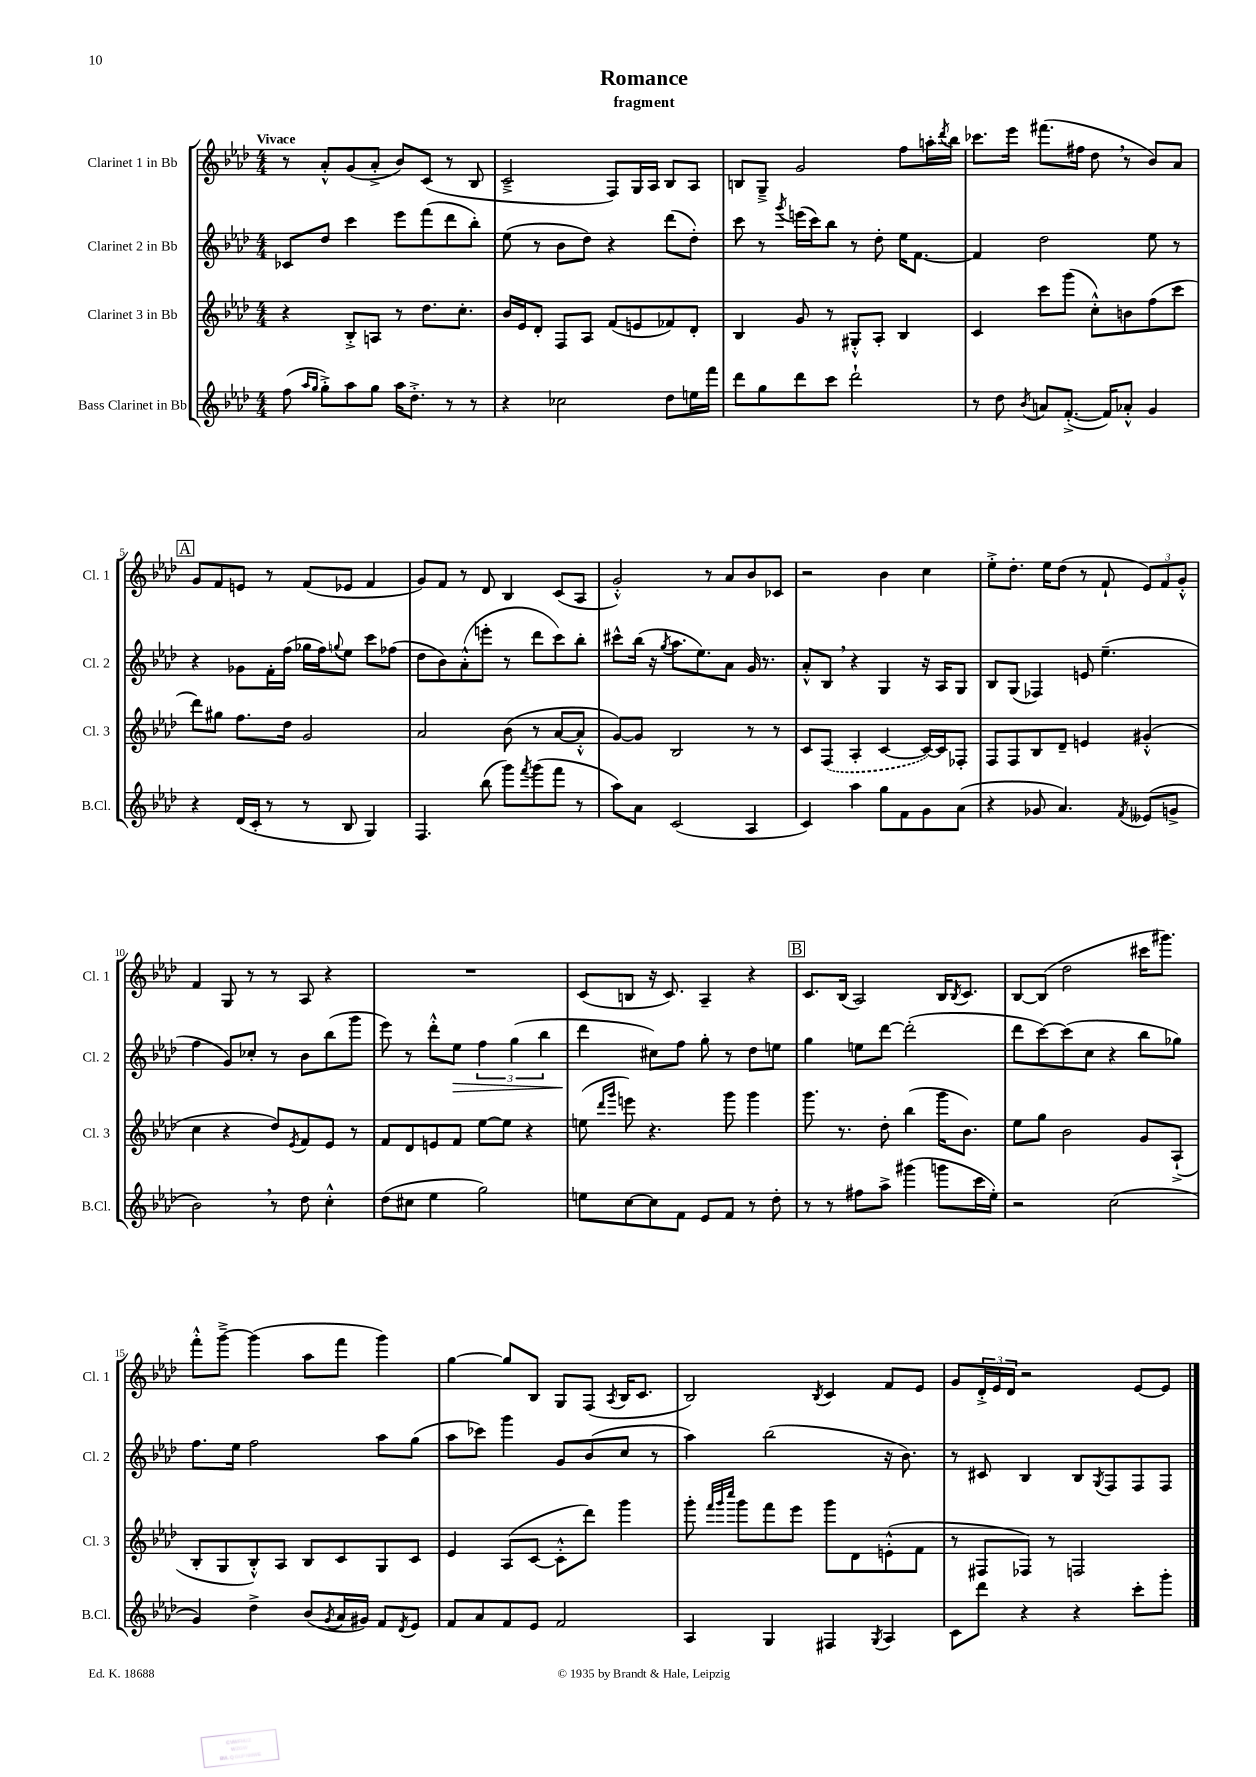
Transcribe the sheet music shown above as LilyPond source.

\header { title = "Romance" subtitle = "fragment" }
<<
\new StaffGroup <<
\new Staff = "s0" \with { instrumentName = "Clarinet 1 in Bb" shortInstrumentName = "Cl. 1" } {
    \clef treble \key aes \major \numericTimeSignature \time 4/4 \tempo "Vivace"
    r8 aes'8-.-^ g'8( aes'8-.-> bes'8) c'8( r8 bes8 |
    c'2---> f8) g16 aes16 bes8 aes8 |
    b8 g8---> g'2 f''8 a''16-. \acciaccatura { des'''8 } bes''16 |
    ces'''8. ees'''16 fis'''8.( fis''16 des''8 \breathe r8 bes'8) aes'8 |
    \mark \markup { \box "A" } g'8 f'8 e'8 r8 f'8( ees'8 f'4 |
    g'8) f'8 r8 des'8 bes4 c'8( aes8 |
    g'2-.-^) r8 aes'8 bes'8 ces'8 |
    r2 bes'4 c''4 |
    ees''8-.-> des''8.-. ees''16 des''8( r8 f'8-! \tuplet 3/2 { ees'8) f'8 g'8-.-^ } |
    f'4 g8 r8 r8 aes8 r4 |
    R1 |
    c'8( b8 r16 c'8.) aes4-- r4 |
    \mark \markup { \box "B" } c'8. bes16( aes2) bes16 \acciaccatura { bes8 } c'8. |
    bes8~ bes8( des''2 cis'''16 gis'''8.) |
    f'''8-.-^ g'''8~---> g'''4( aes''8 f'''8 g'''4) |
    g''4~ g''8 bes8 g8 f8( \acciaccatura { aes8 } bes16 c'8. |
    bes2) \acciaccatura { bes8 } c'4 f'8 ees'8 |
    g'8 \tuplet 3/2 { des'16-.-> ees'16 des'16 } r2 ees'8~ ees'8 \bar "|." |
}
\new Staff = "s1" \with { instrumentName = "Clarinet 2 in Bb" shortInstrumentName = "Cl. 2" } {
    \clef treble \key aes \major \numericTimeSignature \time 4/4
    ces'8 des''8 c'''4 ees'''8 f'''8( des'''8 bes''8-.) |
    ees''8( r8 bes'8 des''8) r4 des'''8( des''8-.) |
    c'''8 r8 \acciaccatura { g'''8 } e'''16( c'''16) bes''8 r8 des''8-. ees''16 f'8.~ |
    f'4 des''2 ees''8 r8 |
    \mark \markup { \box "A" } r4 ges'8 f'16-. f''16( ges''16 f''16) \appoggiatura { g''8 } ees''8 c'''8 fes''8( |
    des''8 bes'8) aes'8-.-^( e'''8-. r8 des'''8 c'''8) bes''8-. |
    cis'''8-^ bes''16( r16 \acciaccatura { g''8 } aes''8. ees''8.) aes'8 g'16 r8. |
    aes'8-.-^ bes8 \breathe r4 g4 r16 aes16 g8 |
    bes8 g8( fes4) e'8 ees''4.--( |
    f''4 g'8) ces''8-. r8 bes'8 bes''8( g'''8 |
    ees'''8) r8 des'''8-.-^ ees''8\> \tuplet 3/2 { f''4 g''4( bes''4 } |
    des'''4\! cis''8) f''8 g''8-. r8 des''8 e''8 |
    \mark \markup { \box "B" } g''4 e''8 des'''8~ des'''2-.( |
    des'''8 c'''8~) c'''8( c''8 r4 bes''8 ges''8) |
    f''8. ees''16 f''2 aes''8 g''8( |
    aes''8 ces'''8) g'''4 g'8 bes'8( c''8 r8 |
    aes''4) bes''2( r16 bes'8.) |
    r8 cis'8 bes4 bes8 \acciaccatura { g8 } f8 f8 f8 \bar "|." |
}
\new Staff = "s2" \with { instrumentName = "Clarinet 3 in Bb" shortInstrumentName = "Cl. 3" } {
    \clef treble \key aes \major \numericTimeSignature \time 4/4
    r4 bes8-.-> a8 r8 des''8. c''8.-. |
    bes'16 ees'16 des'8-. f8 aes8 f'8( e'8 fes'8) des'8-. |
    bes4 g'8 r8 gis8-.-^ aes8-. bes4 |
    c'4 c'''8 g'''8( c''8-.-^) b'8 f''8( c'''8 |
    \mark \markup { \box "A" } des'''8) gis''8 f''8. des''16 g'2 |
    aes'2 bes'8( r8 aes'8~ aes'8-.-^ |
    g'8~) g'8 bes2 r8 r8 |
    c'8 \once \slurDashed f8( aes4-. c'4~ c'16~) c'16 fes8-. |
    f8 f8 bes8 des'8-- e'4 gis'4-.-^( |
    c''4 r4 des''8) \acciaccatura { ees'8 } f'8 ees'8 r8 |
    f'8 des'8 e'8 f'8 ees''8~ ees''8 r4 |
    e''8( \grace { des'''16 g'''16 } e'''8) r4. g'''8 g'''4 |
    \mark \markup { \box "B" } g'''8. r8. des''8-. bes''4( g'''16 bes'8.) |
    ees''8 g''8 bes'2 g'8 aes8-!->( |
    bes8-. g8 bes8-.-^) aes8 bes8 c'8 g8 c'8 |
    ees'4 aes8( c'8~ c'8-.-^ des'''8) g'''4 |
    g'''8-. \grace { f'''32 g'''32 c''''32 } g'''8 f'''8 ees'''8 g'''8 des'8 e'8-.-^( f'8 |
    r8 fis8 fes8) r8 f2 \bar "|." |
}
\new Staff = "s3" \with { instrumentName = "Bass Clarinet in Bb" shortInstrumentName = "B.Cl." } {
    \clef treble \key aes \major \numericTimeSignature \time 4/4
    f''8( \grace { aes''16 g''16 } g''8-.->) aes''8 g''8 aes''16 des''8.-.-> r8 r8 |
    r4 ces''2 des''8 e''16 f'''16 |
    des'''8 g''8 des'''8 c'''8 des'''2-! |
    r8 des''8 \acciaccatura { bes'8 } a'8 f'8.~-.->( f'16) aes'8-.-^ g'4 |
    \mark \markup { \box "A" } r4 des'16( c'16-. r8 r8 bes8 g4) |
    f4. bes''8( g'''8) \acciaccatura { f'''8 } g'''8( f'''8 r8 |
    aes''8) aes'8 c'2( aes4 |
    c'4) aes''4 g''8 f'8 g'8 aes'8( |
    r4 ges'8 aes'4.) \acciaccatura { f'8 } eeses'8( g'8-> |
    bes'2) \breathe r8 des''8 c''4-.-^ |
    des''8( cis''8 ees''4 g''2) |
    e''8 c''8~ c''8 f'8 ees'8 f'8 r8 des''8-. |
    \mark \markup { \box "B" } r8 r8 fis''8 aes''8-> gis'''4( g'''8 c'''16 ees''16-.) |
    r2 c''2( |
    g'4) des''4-> bes'8( \acciaccatura { g'8 } aes'16 gis'16) f'8 \acciaccatura { des'8 } ees'8 |
    f'8 aes'8 f'8 ees'8 f'2 |
    aes4 g4 fis4 \acciaccatura { g8 } aes4 |
    c'8 des'''8 r4 r4 c'''8-. g'''8-. \bar "|." |
}
>>
>>
